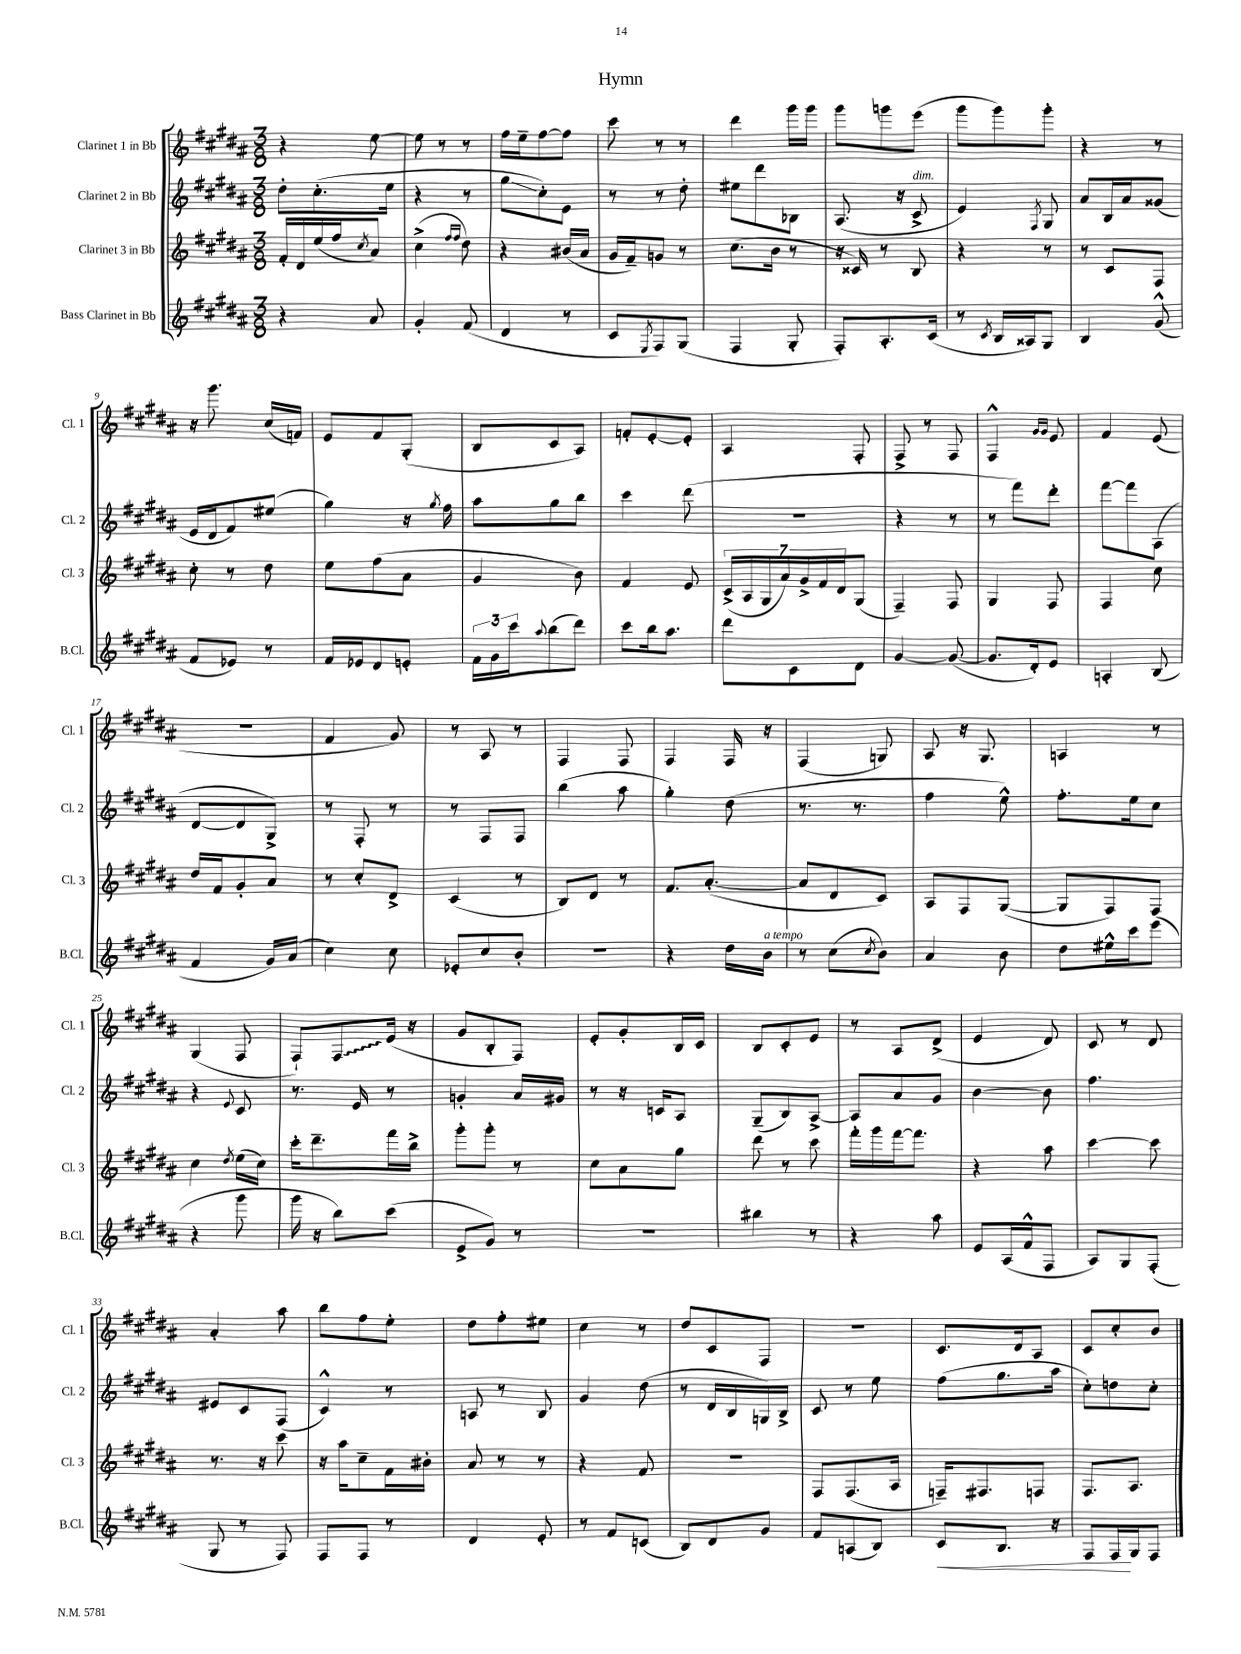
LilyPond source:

\header { title = "Hymn" }
<<
\new StaffGroup <<
\new Staff = "s0" \with { instrumentName = "Clarinet 1 in Bb" shortInstrumentName = "Cl. 1" } {
    \clef treble \key b \major \numericTimeSignature \time 3/8
    r4 e''8~ |
    e''8 r8 r8 |
    fis''16 e''16-- fis''8~ fis''8 |
    cis'''8 r8 r8 |
    dis'''4 gis'''16 gis'''16 |
    gis'''8 g'''8 e'''8( |
    gis'''8 gis'''8) gis'''8-. |
    r4 r8 |
    r16 gis'''8. cis''16( f'16) |
    e'8 fis'8 gis8-.( |
    b8 cis'8 ais8) |
    f'8-. e'8~-. e'8-. |
    ais4 fis8-. |
    fis8-> r8 fis8 |
    fis4-^ \grace { gis'16 gis'16 } e'8 |
    fis'4 e'8( |
    R4. |
    fis'4 gis'8) |
    r8 ais8 r8 |
    fis4 fis8 |
    fis4 fis16 r16 |
    fis4( g8) |
    ais8 r16 gis8. |
    a4 r8 |
    gis4( fis8 |
    fis8-!) \once \override Glissando.style = #'zigzag fis8\glissando e'16( r16 |
    gis'8 b8-. fis8) |
    e'8-. gis'8-. b16 cis'16 |
    b8 cis'8-. e'8 |
    r8 ais8 dis'8->( |
    e'4 dis'8) |
    cis'8 r8 dis'8 |
    ais'4-. ais''8 |
    b''8 fis''8 e''8-. |
    dis''8 fis''8-. eis''8 |
    cis''4 r8 |
    dis''8 cis'8 fis8 |
    R4. |
    cis'8. dis'16 ais8 |
    cis'8 cis''8-. b'8 \bar "|." |
}
\new Staff = "s1" \with { instrumentName = "Clarinet 2 in Bb" shortInstrumentName = "Cl. 2" } {
    \clef treble \key b \major \numericTimeSignature \time 3/8
    dis''8-. cis''8.-.( e''16 |
    r4 r8 |
    gis''8\glissando cis''8-.) e'8 |
    r8 r8 dis''8-. |
    eis''8 dis'''8 bes8 |
    ais8.( r16 cis'8->^\markup { \italic "dim." } |
    e'4) \acciaccatura { fis8 } gis8 |
    ais'8 b16 ais'16 gisis'8( |
    e'16 dis'16 fis'8) eis''8( |
    gis''4) r16 \acciaccatura { gis''8 } fis''16 |
    ais''8 gis''8 b''8 |
    cis'''4 dis'''8( |
    R4. |
    r4 r8 |
    r8 fis'''8) dis'''8-. |
    fis'''8~ fis'''8 ais8( |
    dis'8~ dis'8 gis8->) |
    r8 fis8-. r8 |
    r8 fis8 fis8 |
    b''4( ais''8 |
    gis''4-.) dis''8( |
    r8. r8. |
    fis''4 e''8-^) |
    fis''8.-. e''16 cis''8 |
    r4 \appoggiatura { e'8 } cis'8 |
    r8. e'16 r8 |
    g'4-. ais'16 gis'16 |
    r8 r16 c'16 ais8 |
    gis8--( b8) ais8~-> |
    ais8 ais'8 gis'8 |
    b'4~ b'8 |
    fis''4. |
    eis'8 cis'8 fis8( |
    cis'4-^) r8 |
    a8 r8 b8 |
    gis'4 dis''8( |
    r8 dis'16 b16 g16) b16-> |
    cis'8 r8 e''8 |
    fis''8( gis''8. ais''16 |
    cis''8-.) d''8 cis''8-. \bar "|." |
}
\new Staff = "s2" \with { instrumentName = "Clarinet 3 in Bb" shortInstrumentName = "Cl. 3" } {
    \clef treble \key b \major \numericTimeSignature \time 3/8
    fis'16-. dis'16 e''16( fis''16 \acciaccatura { cis''8 } ais'8) |
    cis''4->( \grace { fis''16 fis''16 } dis''8) |
    r4 bis'16( ais'16 |
    gis'16 fis'16--) g'8 r8 |
    cis''8.( b'16 r8 |
    r16 cisis'16) r8 b8 |
    r4 r8 |
    r8 cis'8 fis8 |
    cis''8-. r8 dis''8 |
    e''8 fis''8( ais'8 |
    gis'4 b'8) |
    fis'4 e'8 |
    \tuplet 7/4 { cis'16->( ais16 gis16 ais'16) gis'16-> fis'16 dis'16 } gis8( |
    fis4--) fis8 |
    gis4 fis8 |
    fis4 cis''8 |
    dis''16 fis'16 gis'8-. ais'8 |
    r8 cis''8-. dis'8-> |
    cis'4( r8 |
    b8) dis'8 r8 |
    fis'8. ais'8.~-.( |
    ais'8 dis'8 cis'8) |
    ais8 fis8 gis8~( |
    gis8 fis8) fis8 |
    cis''4 \acciaccatura { dis''8 } e''16( cis''16) |
    cis'''16-. dis'''8.-- fis'''16 b''16-> |
    gis'''8-. gis'''8-. r8 |
    cis''8 ais'8 gis''8 |
    dis'''8 r8 cis'''8 |
    fis'''16-. gis'''16 fis'''16~ fis'''8. |
    r4 ais''8 |
    cis'''4~ cis'''8 |
    r8. r16 cis'''8 |
    r16 ais''16 cis''8-- fis'16 bis'16-. |
    ais'8 r8 r8 |
    r4 fis'8 |
    R4. |
    fis8 fis8.( ais16 |
    f16--) fis8. f8 |
    fis8. ais8. \bar "|." |
}
\new Staff = "s3" \with { instrumentName = "Bass Clarinet in Bb" shortInstrumentName = "B.Cl." } {
    \clef treble \key b \major \numericTimeSignature \time 3/8
    r4 ais'8 |
    gis'4-. fis'8( |
    dis'4 r8 |
    cis'8 \acciaccatura { e8 } fis8) gis8( |
    fis4 gis8-. |
    fis8-.) ais8.-. cis'16( |
    r8 \acciaccatura { cis'8 } b16 aisis16) gis8 |
    b4 gis'8-^( |
    fis'8 ees'8) r8 |
    fis'16 ees'16 dis'8 e'8-. |
    \tuplet 3/2 { fis'16 gis'16 cis'''16 } \appoggiatura { ais''8 } b''8( dis'''8) |
    cis'''8 b''16 ais''8. |
    dis'''8 cis'8 dis'8 |
    gis'4~ gis'8~( |
    gis'8. dis'16-.) e'8 |
    a4-. b8( |
    fis'4 gis'16) ais'16( |
    cis''4) cis''8 |
    ees'8-. cis''8 b'8-. |
    R4. |
    r4 dis''16 b'16^\markup { \italic "a tempo" } |
    r8 cis''8( \acciaccatura { cis''8 } b'8) |
    ais'4 b'8 |
    dis''8 eis''16-^ cis'''16 e'''8( |
    r4 gis'''8 |
    gis'''16 r16 b''8) cis'''8( |
    e'8-> gis'8) r8 |
    R4. |
    bis''4 r8 |
    r4 ais''8 |
    e'8 ais16( fis'16-^ fis8 |
    ais8) gis8 fis8-.( |
    gis8 r8 fis8) |
    fis8 fis8 r8 |
    dis'4 e'8-. |
    r8 fis'8 c'8( |
    b8) dis'8 gis'8 |
    fis'8 a8( b8) |
    cis'8\< b8. r16 |
    fis8 fis16\! gis16 fis8 \bar "|." |
}
>>
>>
